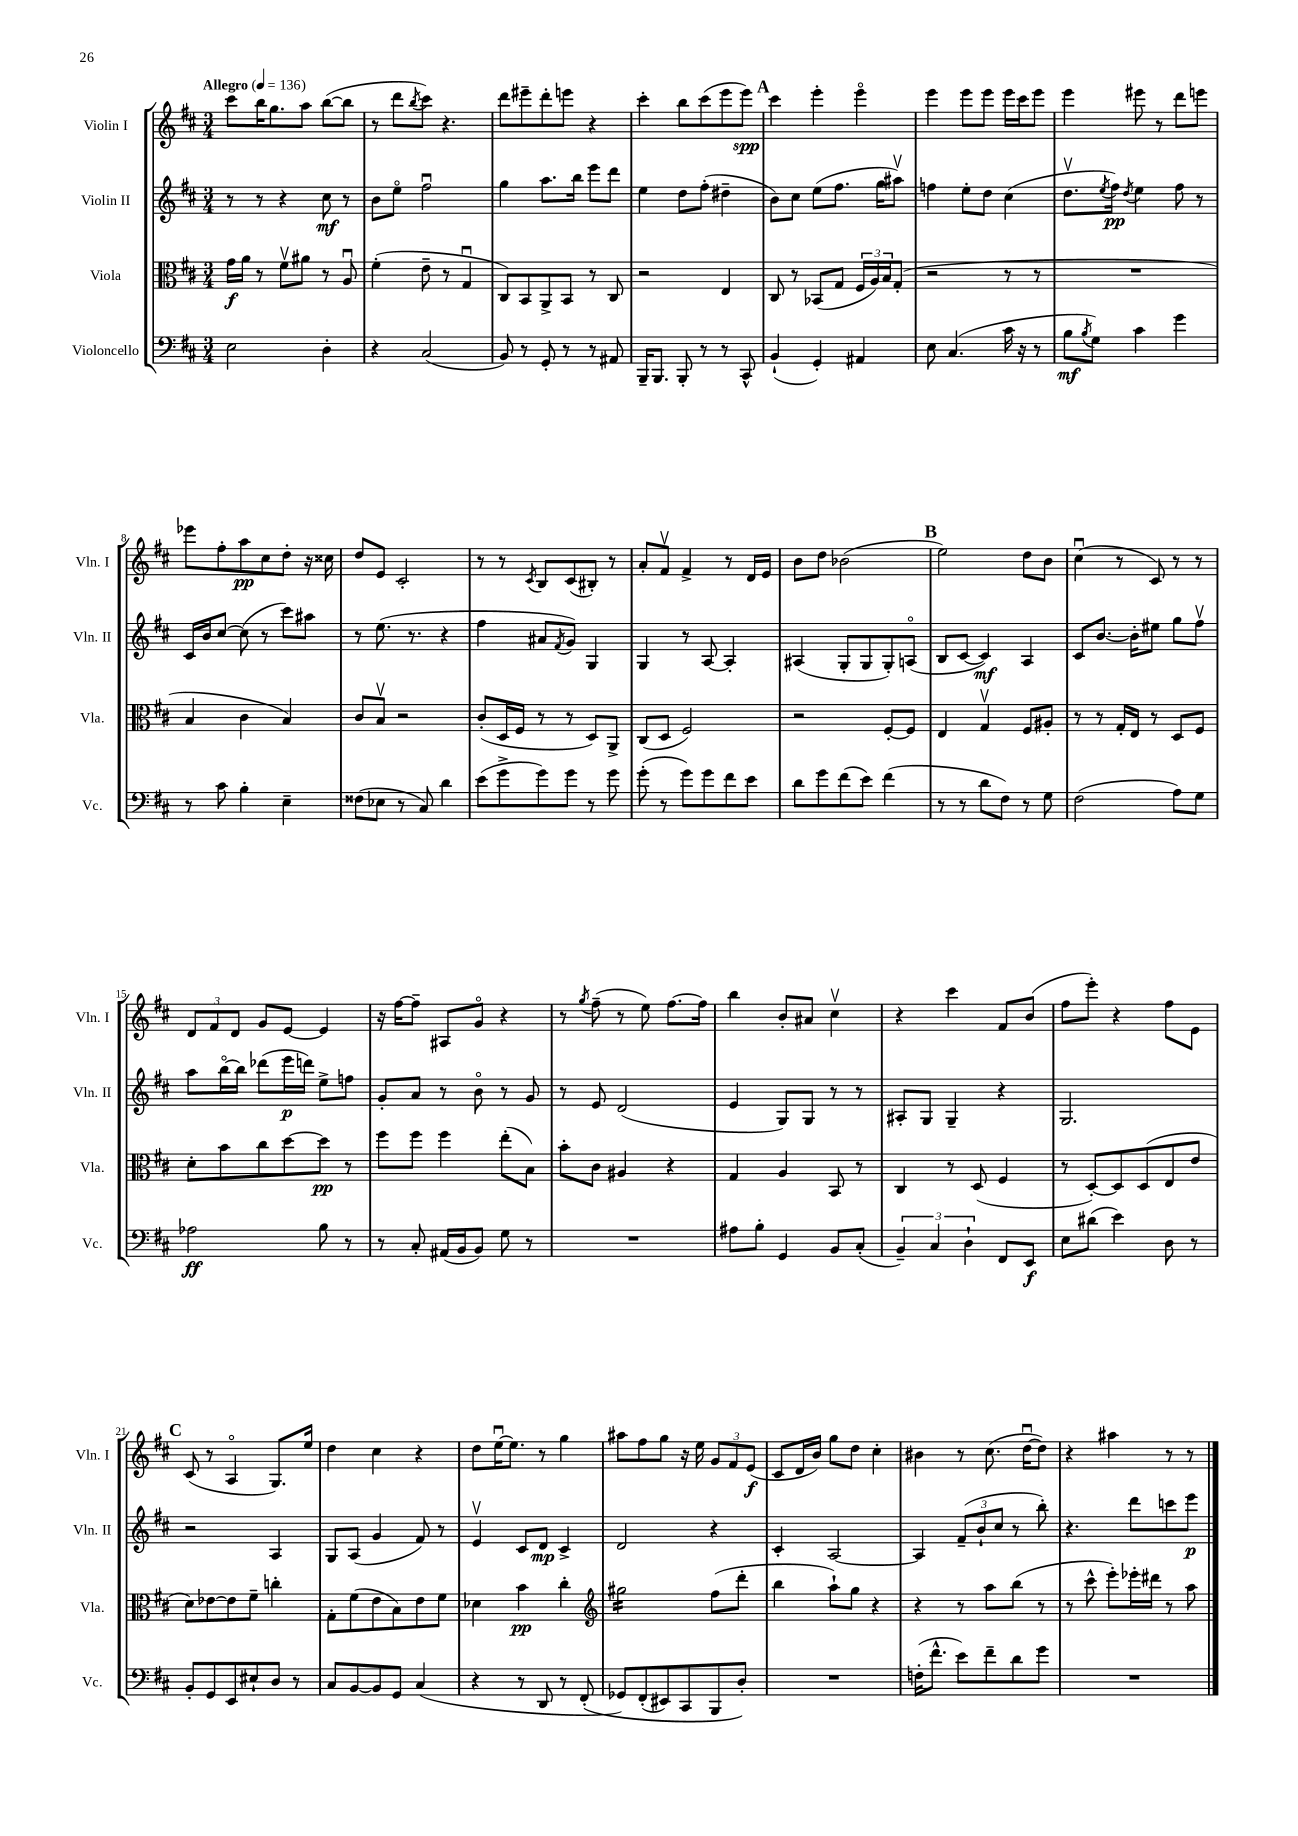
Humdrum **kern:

**kern	**kern	**kern	**kern
*staff4	*staff3	*staff2	*staff1
*clefF4	*clefC3	*clefG2	*clefG2
*k[f#c#]	*k[f#c#]	*k[f#c#]	*k[f#c#]
*M3/4	*M3/4	*M3/4	*M3/4
*MM136	*MM136	*MM136	*MM136
2E\	16g\LL	8r	8ccc#\L
.	16a\JJ	.	.
.	8r	8r	16bb\K
.	.	.	8.gg\
.	8f#v\L	4r	.
.	8a#\J	.	8aa\J
4D'\	8r	8cc#\	([8bb\L
.	8Au/	8r	8bb\]J
=	=	=	=
4r	(4f#'\	8b\L	8r
.	.	8eeo\J	8ddd\L
.	.	.	8qbb/
(2C#/	8e~\	2ff#u\	8ccc#\J)
.	8r	.	4.r
.	4Gu/	.	.
=	=	=	=
8BB/)	8C#/L)	4gg\	8ddd\L
8r	8BB/	.	8eee#~\
8GG'/	8AA^/	8.aa\L	8ddd'\
8r	8BB/J	.	8eee\J
.	.	16bb\Jk	.
8r	8r	8eee\L	4r
8AA#/	8C#/	8ddd\J	.
=	=	=	=
16BBB~/LK	2r	4ee\	4ccc#'\
8.BBB/J	.	.	.
8BBB'/	.	8dd\L	8bb\L
8r	.	(8ff#'\J	(8ccc#\
8r	4E/	4dd#~\	8eee\
8CC#^^/	.	.	8eee\J)
=	=	=	=
(4BB`/	8C#/	8b\L)	4ccc#\
.	8r	8cc#\J	.
4GG'/)	(8BB-/L	(8ee\L	4eee'\
.	8G/J	8.ff#\J	.
4AA#/	24F#/LL	.	4eeeo\
.	24A/)	.	.
.	.	16gg\LK	.
.	24B/J	.	.
.	(8G'/J	8aa#v\J)	.
=	=	=	=
8E\	2r	4ff\	4eee\
(4.C#/	.	.	.
.	.	8ee'\L	8eee\L
.	.	8dd\J	8eee\J
16c#\	8r	(4cc#\	16eee\LL
16r	.	.	16ccc#\J
8r	8r	.	8eee\J
=	=	=	=
8B\L	2.r	8.ddv\L	4eee\
8qB/	.	.	.
8G\J)	.	.	.
.	.	8qee/	.
.	.	16ff#\Jk)	.
.	.	8qdd/	.
4c#\	.	4ee\	8eee#\
.	.	.	8r
4g\	.	8ff#\	8ddd\L
.	.	8r	8eee\J
=	=	=	=
8r	4B/	16c#/LL	8eee-\L
.	.	16b/J	.
8c#\	.	[8cc#/J	8ff#'\
4B'\	4c#\	(8cc#\]	8aa\
.	.	8r	8cc#\
4E~\	4B/)	8ccc#\L)	8dd'\J
.	.	8aa#\J	16r
.	.	.	16cc##\
=	=	=	=
(8F##\L	8c#/L	8r	8dd/L
8E-\J	8Bv/J	(8.ee\	8e/J
8r	2r	.	2c#'/
.	.	8.r	.
8C#/)	.	.	.
4d\	.	4r	.
=	=	=	=
(8e\L	(8c#'/L	4ff#\	8r
8g^\	16D/L	.	8r
.	16F#/JJ	.	.
.	.	.	8qc#/
8g\)	8r	8a#/L	8B/L
.	.	8qf#/	.
8g\J	8r	8g/J)	(8c#/
8r	8D/L)	4G/	8B#'/J)
8g\	8AA^/J	.	8r
=	=	=	=
(8g'\	(8C#/L	4G/	8a'/L
8r	8D/J	.	8f#v/J
8g\L)	2F#/)	8r	4f#^/
8g\	.	[8A/	.
8f#\	.	4A'/]	8r
8e\J	.	.	16d/LL
.	.	.	16e/JJ
=	=	=	=
8d\L	2r	(4A#/	8b\L
8g\	.	.	8dd\J
(8f#\	.	8G'/L	(2b-\
8e\J)	.	8G/	.
(4f#\	[8F#'/L	8G'/)	.
.	8F#/]J	(8Ao/J	.
=	=	=	=
8r	4E/	8B/L	2ee\)
8r	.	[8c#/J	.
8d\L	4Gv/	4c#/])	.
8F#\J)	.	.	.
8r	8F#/L	4A/	8dd\L
8G\	8A#'/J	.	8b\J
=	=	=	=
(2F#\	8r	8c#/L	(4cc#u\
.	8r	[8.b/J	.
.	16G'/LL	.	8r
.	16E/JJ	16b'\]LK	.
.	8r	8ee#\J	8c#/)
8A\L)	8D/L	8gg\L	8r
8G\J	8F#/J	8ff#v\J	8r
=	=	=	=
2A-\	8d'\L	8aa\L	12d/L
.	.	.	12f#/
.	8b\	[16bbo\L	.
.	.	.	12d/J
.	.	16bb\]JJ	.
.	8cc#\	(8ddd-\L	8g/L
.	[8dd\	16eee\L	[8e/J
.	.	16ddd\JJ)	.
8B\	8dd\]J	8ee^\L	4e/]
8r	8r	8ff\J	.
=	=	=	=
8r	8ff#\L	8g'/L	16r
.	.	.	[16ff#\LK
8C#'/	8ff#\J	8a/J	8ff#~\]J
(16AA#/LL	4ff#\	8r	8A#/L
16BB/J	.	.	.
8BB/J)	.	8bo\	8go/J
8G\	(8ee'\L	8r	4r
8r	8B\J)	8g/	.
=	=	=	=
2.r	8b'\L	8r	8r
.	.	.	8qgg/
.	8c#\J	8e/	(8ff#~\
.	4A#/	(2d/	8r
.	.	.	8ee\)
.	4r	.	[8.ff#\L
.	.	.	16ff#\]Jk
=	=	=	=
8A#\L	4G/	4e/	4bb\
8B'\J	.	.	.
4GG/	4A/	8G/L)	8b'/L
.	.	8G/J	8a#/J
8BB/L	8BB/	8r	4cc#v\
(8C#'/J	8r	8r	.
=	=	=	=
6BB~/)	4C#/	8A#'/L	4r
.	.	8G/J	.
6C#/	.	.	.
.	8r	4G~/	4ccc#\
6D`\	.	.	.
.	(8D/	.	.
8FF#/L	4F#/	4r	8f#/L
8EE/J	.	.	(8b/J
=	=	=	=
8E\L	8r	2.G/	8ff#\L
(8d#\J	[8D'/L)	.	8eee'\J)
4e\)	8D/]	.	4r
.	(8D/	.	.
8D\	8E/	.	8ff#\L
8r	8e/J	.	8e\J
=	=	=	=
8BB'/L	8d\L)	2r	(8c#/
8GG/	[8e-\	.	8r
8EE/	8e-\]	.	4Ao/
8E#`/	8f#~\J	.	.
8D/J	4cc'\	4A/	8.G/L)
8r	.	.	.
.	.	.	16ee/Jk
=	=	=	=
8C#/L	8G'\L	8G/L	4dd\
[8BB/	(8f#\	(8A/J	.
8BB/]	8e\	4g/	4cc#\
8GG/J	8B\)	.	.
(4C#/	8e\	8f#/)	4r
.	8f#\J	8r	.
=	=	=	=
4r	4d-\	4ev/	8dd\L
.	.	.	[16eeu\K
.	.	.	8.ee\]J
8r	4b\	8c#/L	.
8DD/	.	8d/J	8r
8r	4cc#'\	4c#^/	4gg\
&(8FF#'/	.	.	.
=	=	=	=
*	*clefG2	*	*
8GG-/L)	2gg#\	2d/	8aa#\L
(8FF#'/	.	.	8ff#\
8EE#/)	.	.	8gg\J
8CC#/	.	.	16r
.	.	.	16ee\
8BBB/	(8ff#\L	4r	12g/L
.	.	.	12f#/
8D'/J&)	8ddd'\J	.	.
.	.	.	(12e/J
=	=	=	=
2.r	4bb\	4c#'/	8c#/L
.	.	.	16d/L
.	.	.	16b/JJ)
.	8aa`\L)	[2A/	8gg\L
.	8gg\J	.	8dd\J
.	4r	.	4cc#'\
=	=	=	=
(16F'\LK	4r	4A/]	4b#\
8.f#^^\J	.	.	.
8e\L)	8r	(12f#~/L	8r
.	.	12b`/	.
8f#~\	8aa\L	.	(8.cc#\
.	.	12cc#/J	.
8d\	(8bb\J	8r	.
.	.	.	[16ddu\LK
8g\J	8r	8bb'\)	8dd\]J)
=	=	=	=
2.r	8r	4.r	4r
.	8ccc#^^\	.	.
.	8eee'\L)	.	4aa#\
.	16eee-'\L	8ddd\L	.
.	16ddd#\JJ	.	.
.	8r	8ccc\	8r
.	8aa\	8eee\J	8r
==	==	==	==
*-	*-	*-	*-
